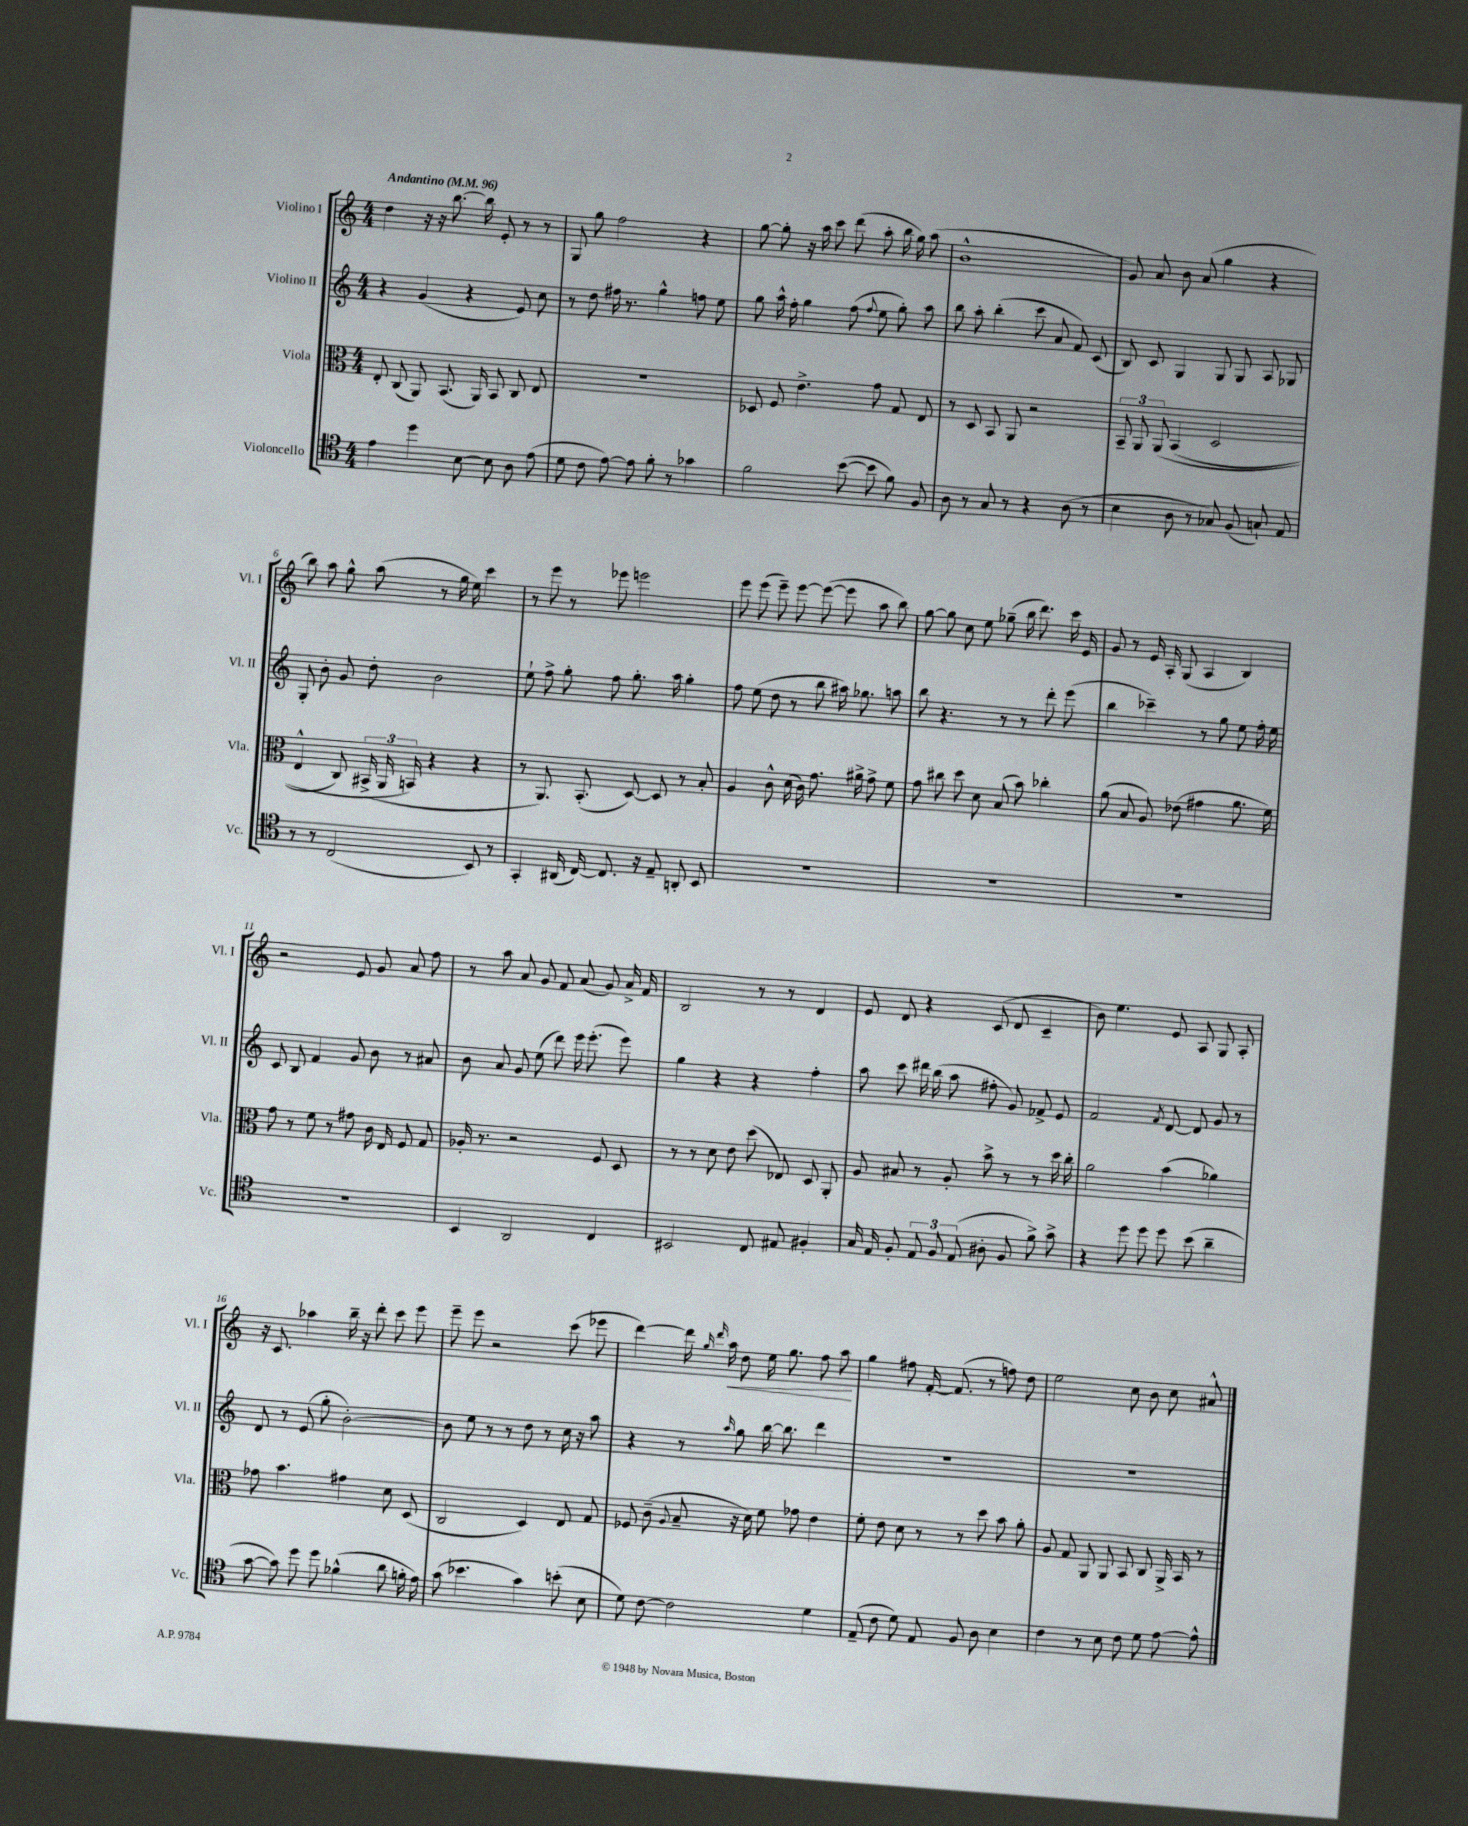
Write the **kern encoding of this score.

**kern	**kern	**kern	**kern	**dynam
*part4	*part3	*part2	*part1	*part1
*staff4	*staff3	*staff2	*staff1	*staff1
*I"Violoncello	*I"Viola	*I"Violino II	*I"Violino I	*
*I'Vc.	*I'Vla.	*I'Vl. II	*I'Vl. I	*
*clefC4	*clefC3	*clefG2	*clefG2	*
*k[]	*k[]	*k[]	*k[]	*
*M4/4	*M4/4	*M4/4	*M4/4	*
*MM96	*MM96	*MM96	*MM96	*
=1	=1	=1	=1	=1
!	!	!	!LO:TX:a:B:t=Andantino	!
4e\	8E'/	4r	4dd\	.
.	(8C/	.	.	.
4dd\	8AA/)	(4g/	16r	.
.	.	.	16r	.
.	(8.BB/	.	[8.bb\	.
[8B\	.	4r	.	.
.	16AA/)	.	16bb\]	.
8B\]	8BB/	.	8e'/	.
8A\	8C/	8e/)	8r	.
(8e\	8E/	8cc\	8r	.
=2	=2	=2	=2	=2
8d\	1r	8r	8G/	.
8c\	.	8dd\	8gg\	.
[8e\)	.	16ff#X\	2ff\	.
.	.	8.r	.	.
8e\]	.	.	.	.
8f'\	.	4gg^^\	.	.
8r	.	.	.	.
4g-X\	.	8ffn\	4r	.
.	.	8ee\	.	.
=3	=3	=3	=3	=3
2f\	8D-X/	8gg\	[8gg\	.
.	8F/	16aa^^\	8gg'\]	.
.	.	16ff'\	.	.
.	4.e^\	4gg\	16r	.
.	.	.	16aa\	.
.	.	.	8ccc\	.
([8b\	.	(8ff\	(8ddd\	.
.	.	8qqff/	.	.
8b\]	8g\	8ee\	8aa'\	.
8f\)	8G/	8gg'\)	16bb\	.
.	.	.	16gg\)	.
8F/	8E/	8aa\	(8aa\	.
=4	=4	=4	=4	=4
8A\	8r	8bb\	1b^^	.
8r	8D/	8aa'\	.	.
8G/	8BB/	(4bb'\	.	.
8r	8AA/	.	.	.
4r	2r	8ccc\	.	.
.	.	8a/	.	.
(8A\	.	8f/)	.	.
8r	.	(8c/	.	.
=5	=5	=5	=5	=5
4B\	12BB~/	8B/)	8g/)	.
.	12AA/	.	.	.
.	.	8c/	8a/	.
.	(12AA/	.	.	.
8A\	(4BB/	4G/	8b\	.
8r	.	.	(8a/	.
8G-X/)	2D/	8G/	4gg\	.
(8F/	.	8G/	.	.
8Gn`/)	.	8A/	4r	.
8E/	.	8G-X/	.	.
!!LO:LB:g=z
=6	=6	=6	=6	=6
8r	4E^^/	8G'/	8bb\)	.
8r	.	8b'\	8aa\	.
(2C/	8C/)	8g/	8gg^^\	.
.	(24BB#X^/	8dd'\	(8aa\	.
.	24AA/	.	.	.
.	24BBn/)	.	.	.
.	4r	2b\	8r	.
.	.	.	16gg\	.
.	.	.	16ee\)	.
8BB/)	4r	.	4ccc\	.
8r	.	.	.	.
=7	=7	=7	=7	=7
4GG'/	8r	8ee`\	8r	.
.	8.AA/)	8ff^\	8eee\	.
(16AA#X/	.	8gg'\	8r	.
[16C/)	(8.BB'/	.	.	.
8.C/]	.	8ff\	8eee-X\	.
.	[8D/)	8.gg'\	2eeen\	.
16r	.	.	.	.
8E~/	8D/]	.	.	.
.	.	16aa\	.	.
8AAn'/	8r	4gg'\	.	.
8BB/	8B'/	.	.	.
=8	=8	=8	=8	=8
1r	4A/	8ff\	8eee\	.
.	.	(8ee\	(8eee\	.
.	8c^^\	8dd\	8eee~\)	.
.	(16d\	8r	[8eee\	.
.	16c\)	.	.	.
.	8.g\	8bb\	(8eee\_	.
.	.	16aa#X\)	8eee\]	.
.	16a#X^\	8.gg-X\	.	.
.	8g^\	.	8aa\	.
.	8f\	8aan\	8bb\)	.
=9	=9	=9	=9	=9
1r	8g\	8bb\	[8gg\	.
.	8cc#X\	4.r	8gg\]	.
.	8dd\	.	8cc\	.
.	8d\	.	8ee\	.
.	(8B/	8r	(8gg-X~\	.
.	8b\)	8r	16bb\	.
.	.	.	8.ddd\)	.
.	4cc-X'\	8ddd'\	.	.
.	.	(8eee\	16ccc\	.
.	.	.	16e/	.
=10	=10	=10	=10	=10
1r	(8a\	4bb\	8g/	.
.	8B/	.	8r	.
.	8A/)	4ccc-X~\)	16e/	.
.	.	.	16A'/	.
.	(8e-X\	.	(8G/	.
.	4g#X\	8r	4A/	.
.	.	8gg\	.	.
.	8.a\	8ee\	4B/)	.
.	.	16ff'\	.	.
.	16f\)	16ee\	.	.
!!LO:LB:g=z
=11	=11	=11	=11	=11
1r	8g\	8c/	2r	.
.	8r	8B/	.	.
.	8f\	4f/	.	.
.	8r	.	.	.
.	8g#X\	8g/	8e/	.
.	16c\	8b\	8g/	.
.	16E/	.	.	.
.	8F/	8r	8a/	.
.	8G/	8a#X/	8ff\	.
=12	=12	=12	=12	=12
4BB/	16A-X'/	8b\	8r	.
.	8.r	.	.	.
.	.	8a/	8aa\	.
2AA/	2r	8g/	8a/	.
.	.	(8ee\	8g/	.
.	.	8ddd\)	8f/	.
.	.	16eee\	(8a/	.
.	.	(8.eee'\	.	.
4C/	8F/	.	8g/)	.
.	8D/	8eee\)	16a^/	.
.	.	.	16f/	.
=13	=13	=13	=13	=13
2BB#X/	8r	4gg\	2B/	.
.	8r	.	.	.
.	8d\	4r	.	.
.	8e\	.	.	.
8C/	(8dd\	4r	8r	.
8E#X/	8E-X/)	.	8r	.
4F#X'/	8D/	4ff'\	4d/	.
.	8AA'/	.	.	.
=14	=14	=14	=14	=14
16G/	8A/	8aa\	8e/	.
16E/	.	.	.	.
8F'/	8B#X/	8ccc\	8d/	.
12E/	8r	16ddd#X\	4r	.
.	.	(16bb\	.	.
12F/	.	.	.	.
.	8A'/	8aa\	.	.
(12E/	.	.	.	.
8A#X'\	8b^\	8ff#X'\	(8c/	.
8F/	8r	8g/)	8d/	.
8f^\)	8r	8f-X^/	4c~/	.
8g^\	16dd\	8e/	.	.
.	16cc'\	.	.	.
=15	=15	=15	=15	=15
4r	2a\	2f/	8b\)	.
.	.	.	4.ee\	.
8dd\	.	.	.	.
8dd\	.	.	.	.
.	.	8qf/	.	.
8dd\	(4b\	[8d/	8e/	.
(8b\	.	8d/]	8A/	.
4a~\	4a-X\)	8g/	8G/	.
.	.	8r	8A'/	.
!!LO:LB:g=z
=16	=16	=16	=16	=16
[8g\	8g-X\	8d/	16r	.
.	.	.	8.c/	.
8g\])	4.b\	8r	.	.
8dd\	.	(8e/	4aa-X\	.
8dd\	.	8gg'\	.	.
(4f-X^^\	4g#X\	[2b'\)	16bb~\	.
.	.	.	16r	.
.	.	.	8ddd'\	.
8a\	8d\	.	8ccc\	.
16fn'\	(8D/	.	8eee\	.
16e\)	.	.	.	.
=17	=17	=17	=17	=17
(8g\	2C/	8b\]	8eee~\	.
4.b-X\	.	8ee\	8eee\	.
.	.	8r	2r	.
.	.	8r	.	.
4g\)	4D/)	8dd\	.	.
.	.	8r	.	.
(8bn'\	8E/	16cc\	(8ccc\	.
.	.	16r	.	.
8B\	8G/	8aa\	8eee-X\	.
=18	=18	=18	=18	=18
8d\)	8F-X/	4r	[4ddd\)	.
[8c\	(8c~\	.	.	.
.	8qqA/	.	.	.
2c\]	8B~/	8r	16ddd\]	.
.	.	.	16qqgg/	.
.	.	.	16qqddd/	.
!	!	!	!	!LO:HP:b
.	.	.	16aa\	<
.	.	16qqaa/	.	.
.	16r	8gg\	8dd\	.
.	16d\)	.	.	.
.	8f\	[16bb\	16ee\	.
.	.	8.bb\]	8.gg\	.
.	8g-X\	.	.	.
4d\	4e\	4ddd\	8ff\	.
.	.	.	8aa\	.
.	.	.	.	[
=19	=19	=19	=19	=19
(8E~/	8f'\	1r	4gg\	.
8c\	8e\	.	.	.
8d\)	8d\	.	8ff#X\	.
8E/	8r	.	[16f'/	.
.	.	.	(8.f/]	.
8F/	8r	.	.	.
8A\	8dd\	.	8r	.
4B\	8b\	.	8ffn\)	.
.	8a'\	.	8dd\	.
=20	=20	=20	=20	=20
4c\	8A/	1r	2ee\	.
.	8G/	.	.	.
8r	8AA/	.	.	.
8B\	8AA/	.	.	.
8c\	8BB/	.	8cc\	.
8d\	8C/	.	8b\	.
[8e\	16AA^/	.	8cc\	.
.	16BB/	.	.	.
8e^^\]	8r	.	8a#X^^/	.
==	==	==	==	==
*-	*-	*-	*-	*-
